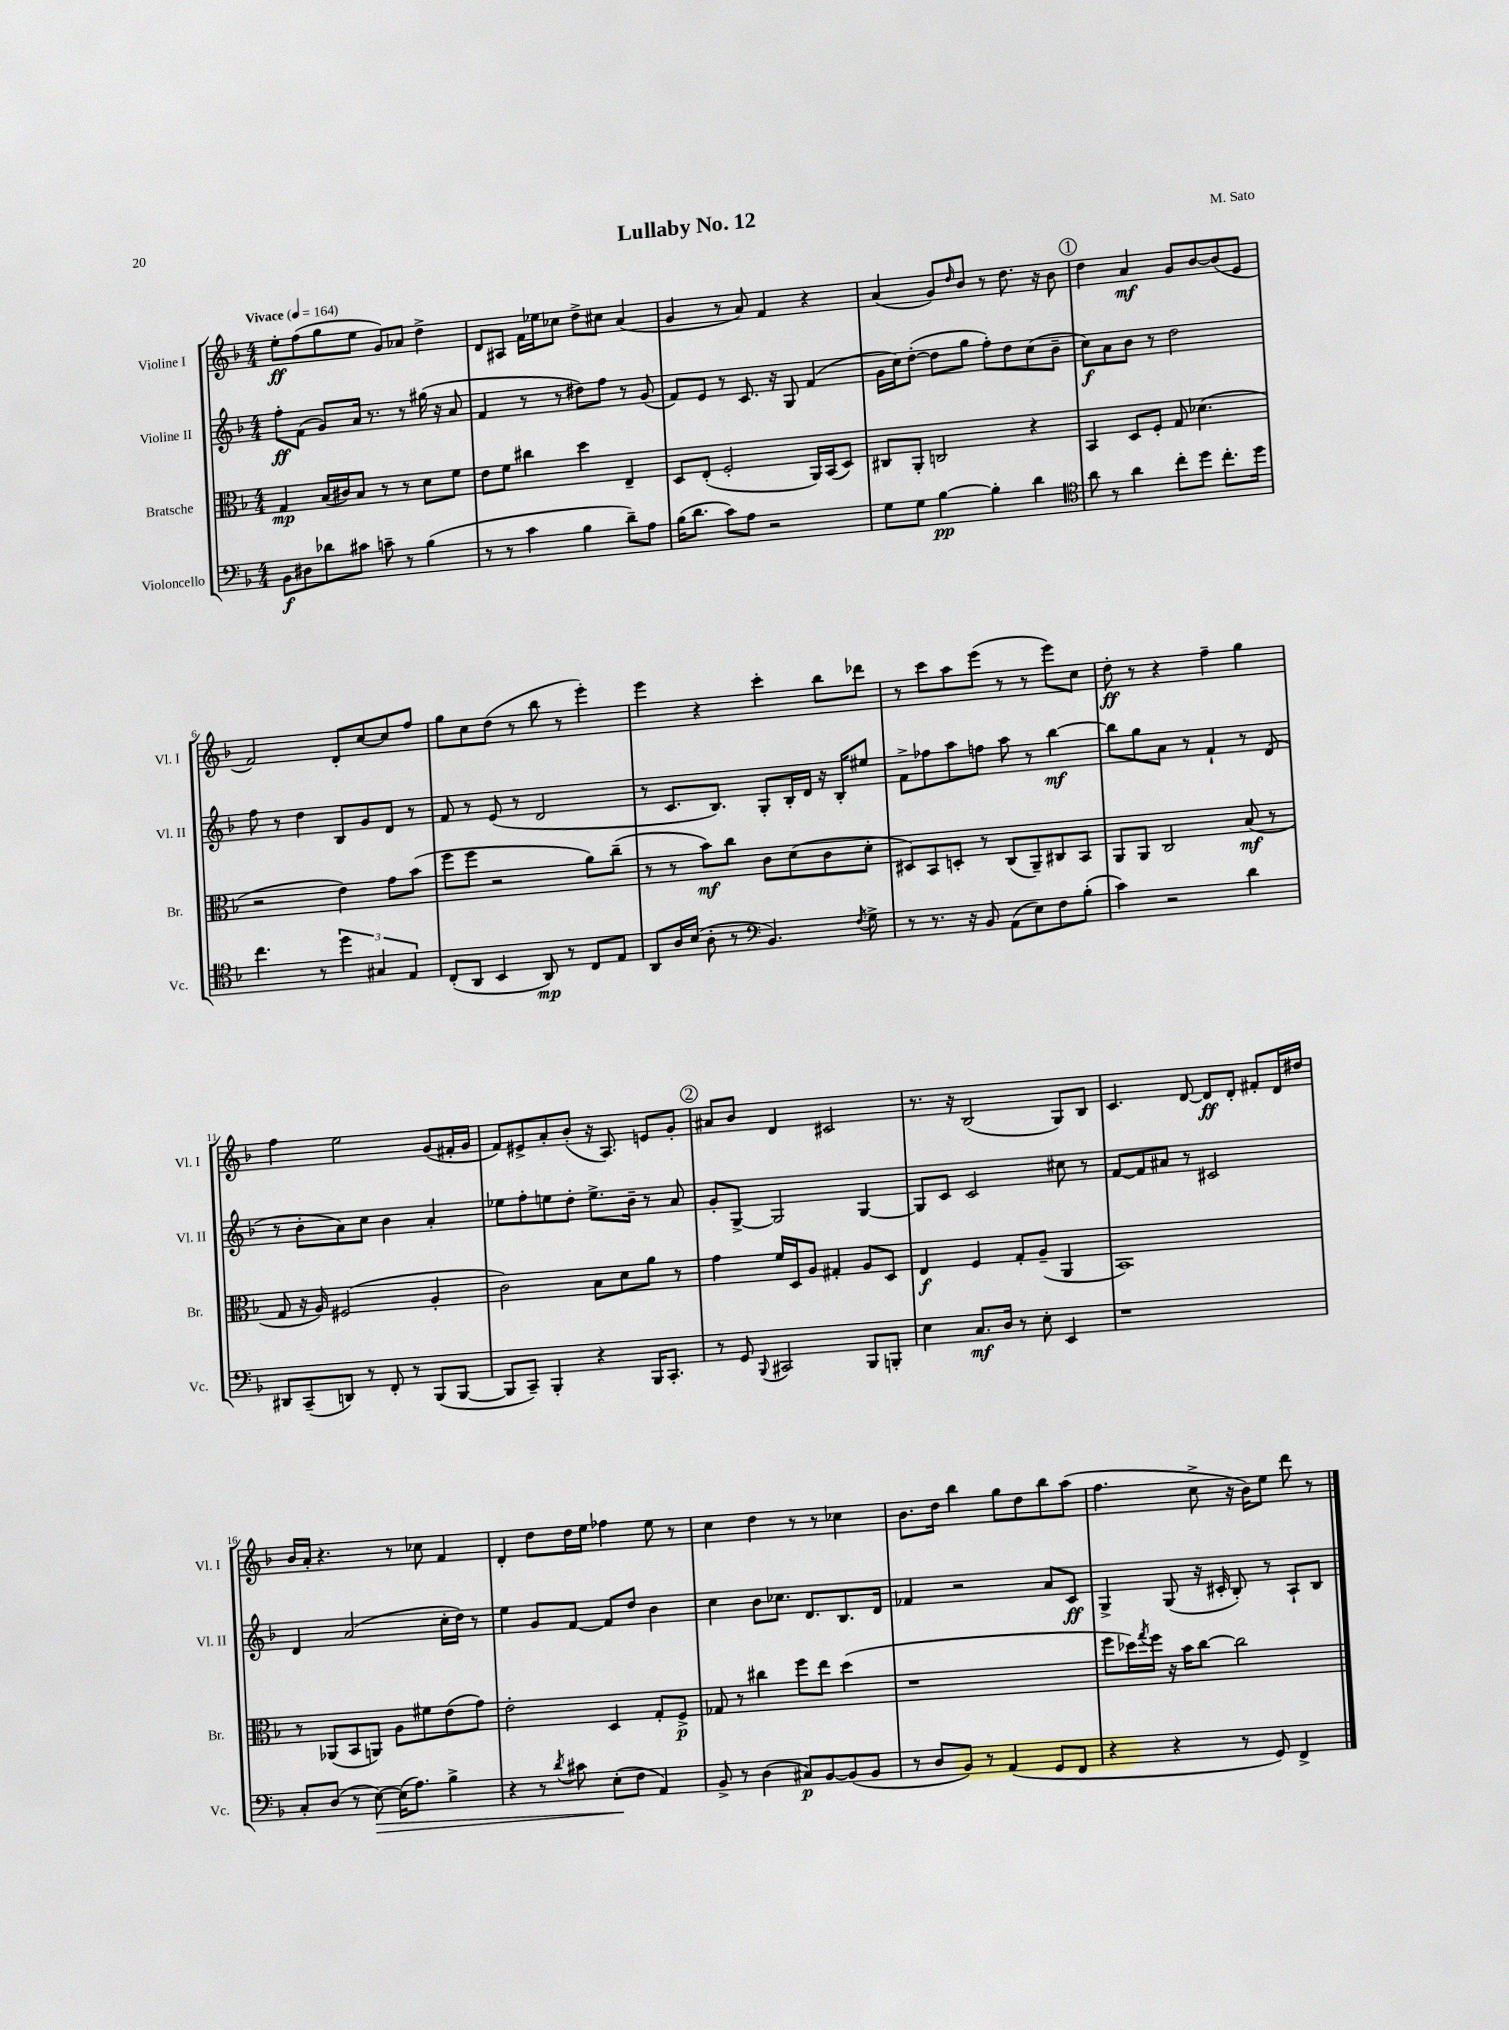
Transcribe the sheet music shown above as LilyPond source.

\header { title = "Lullaby No. 12" composer = "M. Sato" }
<<
\new StaffGroup <<
\new Staff = "s0" \with { instrumentName = "Violine I" shortInstrumentName = "Vl. I" } {
    \clef treble \key f \major \numericTimeSignature \time 4/4 \tempo "Vivace" 4 = 164
    e''8-.\ff f''8( g''8 e''8 g'8) aes'8 d''4-> |
    d'8 ais8 f'16 ees''16 ces''8 d''8-> cis''8 a'4( |
    g'4 r8 a'8) f'4 r4 |
    a'4( g'8) \grace { d''16 } bes'8 r8 d''8. r16 bes'8 |
    \mark \markup { \circle "1" } d''4 a'4\mf g'8 bes'8~ bes'8( e'8 |
    f'2) d'8-. c''8~ c''8 f''8 |
    g''8 c''8 d''8( r8 bes''8 r8 e'''4-.) |
    e'''4 r4 c'''4-. bes''8 des'''8 |
    r8 c'''8 a''8 e'''8( r8 r8 e'''8) c''8 |
    d''8-.\ff r8 r4 f''4-- g''4 |
    f''4 e''2 g'8( fis'16-. g'16 |
    f'8) eis'8-> a'8-. bes'8-.( r16 a8.) e'8 g'8-. |
    \mark \markup { \circle "2" } ais'8 bes'8 d'4 cis'2 |
    r8. r16 bes2( g8) bes8 |
    c'4. d'8~ d'8\ff d'8-. fis'8-. d'16 dis''16 |
    bes'16 a'16-. r4. r8 ces''8 f'4 |
    d'4-. d''8 d''16 e''16 fes''4 e''8 r8 |
    c''4 d''4 r8 r8 ces''4 |
    bes'8. d''16 bes''4 g''8 d''8 bes''8 a''8( |
    f''4. c''8-> r16 bes'16) e''8 d'''8 r8 \bar "|." |
}
\new Staff = "s1" \with { instrumentName = "Violine II" shortInstrumentName = "Vl. II" } {
    \clef treble \key f \major \numericTimeSignature \time 4/4
    f''8-.\ff f'8( g'8) a'16 r8. r8 gis''16( r16 a'8 |
    f'4 r8 r8 dis''8) f''8 r8 g'8( |
    f'8) e'8 r8 c'8. r16 g8 f'4( |
    g'16 c''16) d''8~-.( d''8 g''8 f''8-.) d''8 c''8( bes'8-- |
    \mark \markup { \circle "1" } c''8\f) a'8 bes'8 r8 d''2 |
    f''8 r8 d''4 bes8 g'8 d'8 r8 |
    f'8 r8 e'8( r8 d'2 |
    r8 c'8. bes8.) g8-. bes16-. d'16 r16 bes16-. eis''8 |
    f'8-> fes''8 a''8 f''8 a''8 r8 bes''4~\mf |
    bes''8 g''8 a'8 r8 f'4-! r8 d'8( |
    r8 bes'8-. a'8) c''8 bes'4 a'4-. |
    ees''8 f''8-. e''8 d''8-. e''8.-> bes'16-- r8 a'8 |
    \mark \markup { \circle "2" } g'8-. g8~-> g2 g4~ |
    g8 c'8 c'2 cis''8 r8 |
    f'8~ f'8 ais'8 r8 cis'2 |
    d'4 a'2( c''16-. d''16) r8 |
    e''4 g'8 f'8~ f'8 d''8 bes'4 |
    c''4 bes'8 ces''8. d'8. bes8. d'16 |
    fes'4 r2 a'8 c'8\ff |
    g4-> g8( r16 cis'16-. bes8-.) r8 a8-! bes8 \bar "|." |
}
\new Staff = "s2" \with { instrumentName = "Bratsche" shortInstrumentName = "Br." } {
    \clef alto \key f \major \numericTimeSignature \time 4/4
    g4\mp bes16( cis'16) bes8 r8 r8 d'8 f'8 |
    e'8 f'8 cis''4 d''4 e4-- |
    d8 e8-.( f2-. a,16) bes,16( d8) |
    cis8 a,8-. c2 r4 |
    \mark \markup { \circle "1" } bes,4 d8 f8-. g8 des'4.( |
    r2 e'4) g'8 bes'8( |
    f''8 f''8 r2 a'8) c''8--( |
    r8 r8 bes'8\mf) c''8 c'8 d'8( c'8 d'8-. |
    dis8) bes,8 d8-. r8 c8( a,8--) cis8 bes,8 |
    a,8 a,8 c2 bes8\mf( r8 |
    g8 r16 a16) fis2( a4-. |
    c'2) bes8 d'8 a'8 r8 |
    \mark \markup { \circle "2" } g'4 f'16 d16 a8 gis4-. a8 d8 |
    e4\f f4 g8-. a8--( a,4 |
    bes,1) |
    r8 aes,8( bes,8 a,8) a8 fis'8 e'8( g'8) |
    e'2-. d4 g8-. f8->\p |
    ges8 r8 cis''4 f''8 e''8 d''4( |
    r1 |
    f''8 des''16) \acciaccatura { g''8 } f''16 r16 bes'16 c''8~ c''2 \bar "|." |
}
\new Staff = "s3" \with { instrumentName = "Violoncello" shortInstrumentName = "Vc." } {
    \clef bass \key f \major \numericTimeSignature \time 4/4
    bes,8\f dis8 des'8 cis'8 c'8-- r8 bes4( |
    r8 r8 c'4 bes4 d'8--) a8 |
    bes16( d'8. c'8) a8 r2 |
    g8 g8 bes4~\pp bes4-. d'4 |
    \mark \markup { \circle "1" } \clef tenor a'8 r8 a'4 c''8-. d''8 c''8.-. d''16 |
    c''4. r8 \tuplet 3/2 { d''4 gis4 e4 } |
    c8-.( a,8 bes,4 a,8\mp) r8 c8 e8 |
    a,8 a16 bes16( a8-. r8 \clef bass bes,4.) \acciaccatura { f8 } g8-> |
    r8 r8. r16 bes,8 a,8( e8) f8 bes8-.( |
    c'4) r2 d'4 |
    dis,8 c,8--( d,8) r8 f,8-. r8 bes,,8( bes,,8~ |
    bes,,8 c,8--) bes,,4-. r4 bes,,16 c,8.-. |
    \mark \markup { \circle "2" } r8 g,8 \appoggiatura { bes,,8 } cis,2 bes,,8 b,,8-. |
    e4 c8.\mf d16 r8 e8-. e,4 |
    r1 |
    c8-. d8( r8 e8~\>) e16( a8.) bes4-> |
    r4 r8 \acciaccatura { d'8 } cis'8 e8-.\!( f8 a,4) |
    bes,8-> r8 d4( cis8\p) bes,8~ bes,8( bes,8 |
    r8 d8 bes,8) r8 a,4( g,8 f,8 |
    r4 r4 r8 g,8) f,4-> \bar "|." |
}
>>
>>
